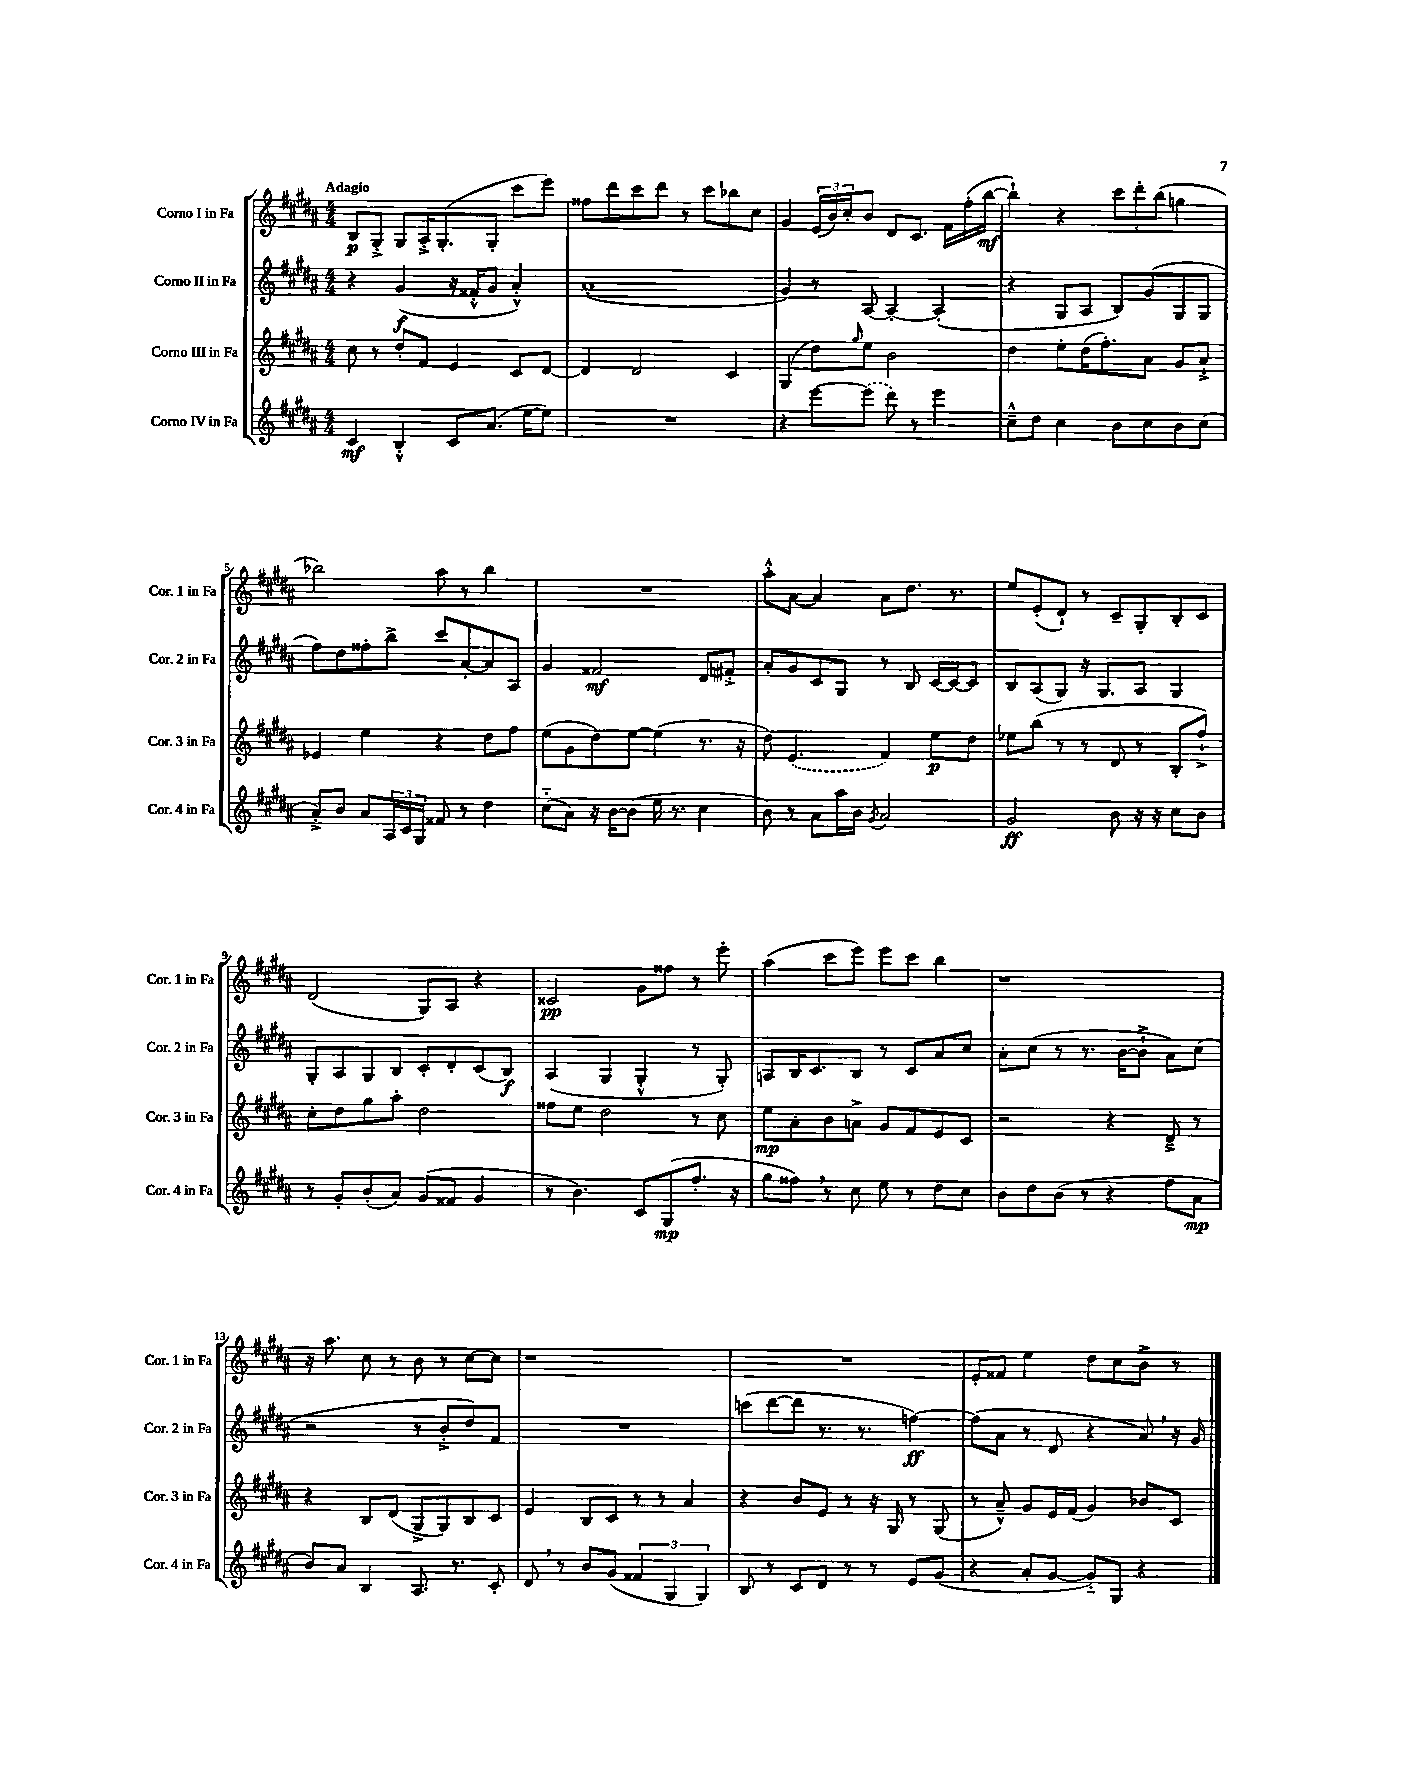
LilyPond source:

<<
\new StaffGroup <<
\new Staff = "s0" \with { instrumentName = "Corno I in Fa" shortInstrumentName = "Cor. 1 in Fa" } {
    \clef treble \key b \major \numericTimeSignature \time 4/4 \tempo "Adagio"
    b8\p gis8-.-> gis8 ais16-.-> gis8.-.( gis8-. cis'''8 e'''8) |
    fisis''8 dis'''8 cis'''8 dis'''8 r8 cis'''8 bes''8 cis''8 |
    gis'4 \tuplet 3/2 { e'16( b'16) cis''16-. } b'8 dis'8 cis'8. fis'16 fis''16-.( b''16~\mf |
    b''4-!) r4 \tuplet 3/2 { cis'''8 dis'''8-. b''8( } g''4 |
    bes''2) ais''8 r8 bes''4 |
    R1 |
    ais''8-.-^ ais'8~ ais'4 ais'8 dis''8. r8. |
    e''8 e'8-.( dis'8-!) r8 cis'8-- gis8-. b8-. cis'8 |
    dis'2( gis8) ais8 r4 |
    cisis'2\pp gis'8 fisis''8 r8 e'''8-. |
    ais''4( cis'''8 e'''8) e'''8 cis'''8 b''4 |
    r1 |
    r16 ais''8. cis''8 r8 b'8 r8 cis''8~ cis''8 |
    r1 |
    R1 |
    e'8-. fisis'8 e''4 dis''8 cis''8 b'8-> r8 \bar "|." |
}
\new Staff = "s1" \with { instrumentName = "Corno II in Fa" shortInstrumentName = "Cor. 2 in Fa" } {
    \clef treble \key b \major \numericTimeSignature \time 4/4
    r4 gis'4\f( r16 fisis'16-.-^ gis'8 ais'4-.-^) |
    ais'1-.( |
    gis'4) r8 ais8~ ais4~-. ais4-.( |
    r4 gis8 ais8 b8) gis'8( gis8 gis8 |
    fis''8) dis''8 fisis''8-. b''8-> cis'''8 ais'8~-. ais'8 ais8 |
    gis'4 fisis'2\mf dis'8 fis'8-.-> |
    ais'8-. gis'8 cis'8 gis8 r8 b8 cis'16~ cis'16~ cis'8 |
    b8 ais8( gis8) r16 gis8. ais8 gis4 |
    gis8-. ais8 gis8 b8 cis'8-. dis'8-. cis'8( b8\f) |
    ais4( gis4 gis4-.-^ r8 gis8-.) |
    a8 b16 cis'8. b8 r8 cis'8 ais'8 cis''8 |
    ais'8-. cis''8( r8 r8. b'16~ b'8-!-> ais'8) cis''8( |
    r2 r8 b'8-.-> dis''8) fis'8 |
    R1 |
    c'''8( dis'''8~ dis'''8 r8. r8. f''4~\ff) |
    f''8( ais'8 r8 dis'8 r4 ais'8) \breathe r16 gis'16 \bar "|." |
}
\new Staff = "s2" \with { instrumentName = "Corno III in Fa" shortInstrumentName = "Cor. 3 in Fa" } {
    \clef treble \key b \major \numericTimeSignature \time 4/4
    cis''8 r8 dis''8-. fis'8 e'4 cis'8 dis'8~ |
    dis'4 dis'2 cis'4 |
    gis4( dis''8) \grace { gis''16 } e''8 b'2 |
    dis''4 e''8-. dis''16( fis''8.-.) ais'8 gis'8 ais'8-!-> |
    ees'4 e''4 r4 dis''8 fis''8 |
    e''8( gis'8 dis''8) e''8~ e''4( r8. r16 |
    dis''8) \once \slurDashed e'4.( fis'4) e''8\p dis''8 |
    ees''8 b''8( r8 r8 dis'8 r8 b8-. fis''8-!->) |
    cis''8-. dis''8 gis''8 ais''8-. dis''2 |
    fisis''8 e''8 dis''2 r8 cis''8 |
    e''8\mp ais'8-. b'8 a'8-> gis'8 fis'8 e'8 cis'8 |
    r2 r4 dis'8---> r8 |
    r4 b8 dis'8( gis8-> gis8) b8 cis'8 |
    e'4 b8 cis'8 r8 r8 ais'4 |
    r4 b'8 e'8 r8 r16 gis16 r8 gis8( |
    r8 ais'8---^) gis'8 e'16 fis'16( gis'4) bes'8 cis'8 \bar "|." |
}
\new Staff = "s3" \with { instrumentName = "Corno IV in Fa" shortInstrumentName = "Cor. 4 in Fa" } {
    \clef treble \key b \major \numericTimeSignature \time 4/4
    cis'4\mf b4-.-^ cis'8 ais'8.( e''16~ e''8) |
    R1 |
    r4 e'''8~ \once \slurDashed e'''8( dis'''8) r8 e'''4 |
    cis''8---^ dis''8 cis''4 b'8 cis''8 b'8 cis''8( |
    ais'8-.->) b'8 ais'8 \tuplet 3/2 { ais16 cis'16 gis16 } fisis'8 r8 dis''4 |
    cis''8-_( ais'8) r16 b'16~ b'8( e''16 r8. cis''4 |
    b'8) r8 ais'8 ais''16 b'16 \acciaccatura { gis'8 } ais'2 |
    gis'2\ff b'8 r16 r16 cis''8 b'8 |
    r8 gis'8-. b'8-.( ais'8) gis'8( fisis'8 gis'4 |
    r8 b'4.) cis'8 gis8\mp( fis''8.-. r16 |
    gis''8 fisis''8) \breathe r8 cis''8 e''8 r8 dis''8 cis''8 |
    b'8 dis''8 b'8( r8 r4 fis''8 ais'8\mp |
    b'8) ais'8 b4 ais8. r8. cis'8-. |
    dis'8 \breathe r8 b'8 gis'8( \tuplet 3/2 { fisis'4 gis4 gis4) } |
    b8 r8 cis'8 dis'8 r8 r8 e'8 gis'8( |
    r4 ais'8-. gis'8~ gis'8-_) gis8 r4 \bar "|." |
}
>>
>>
